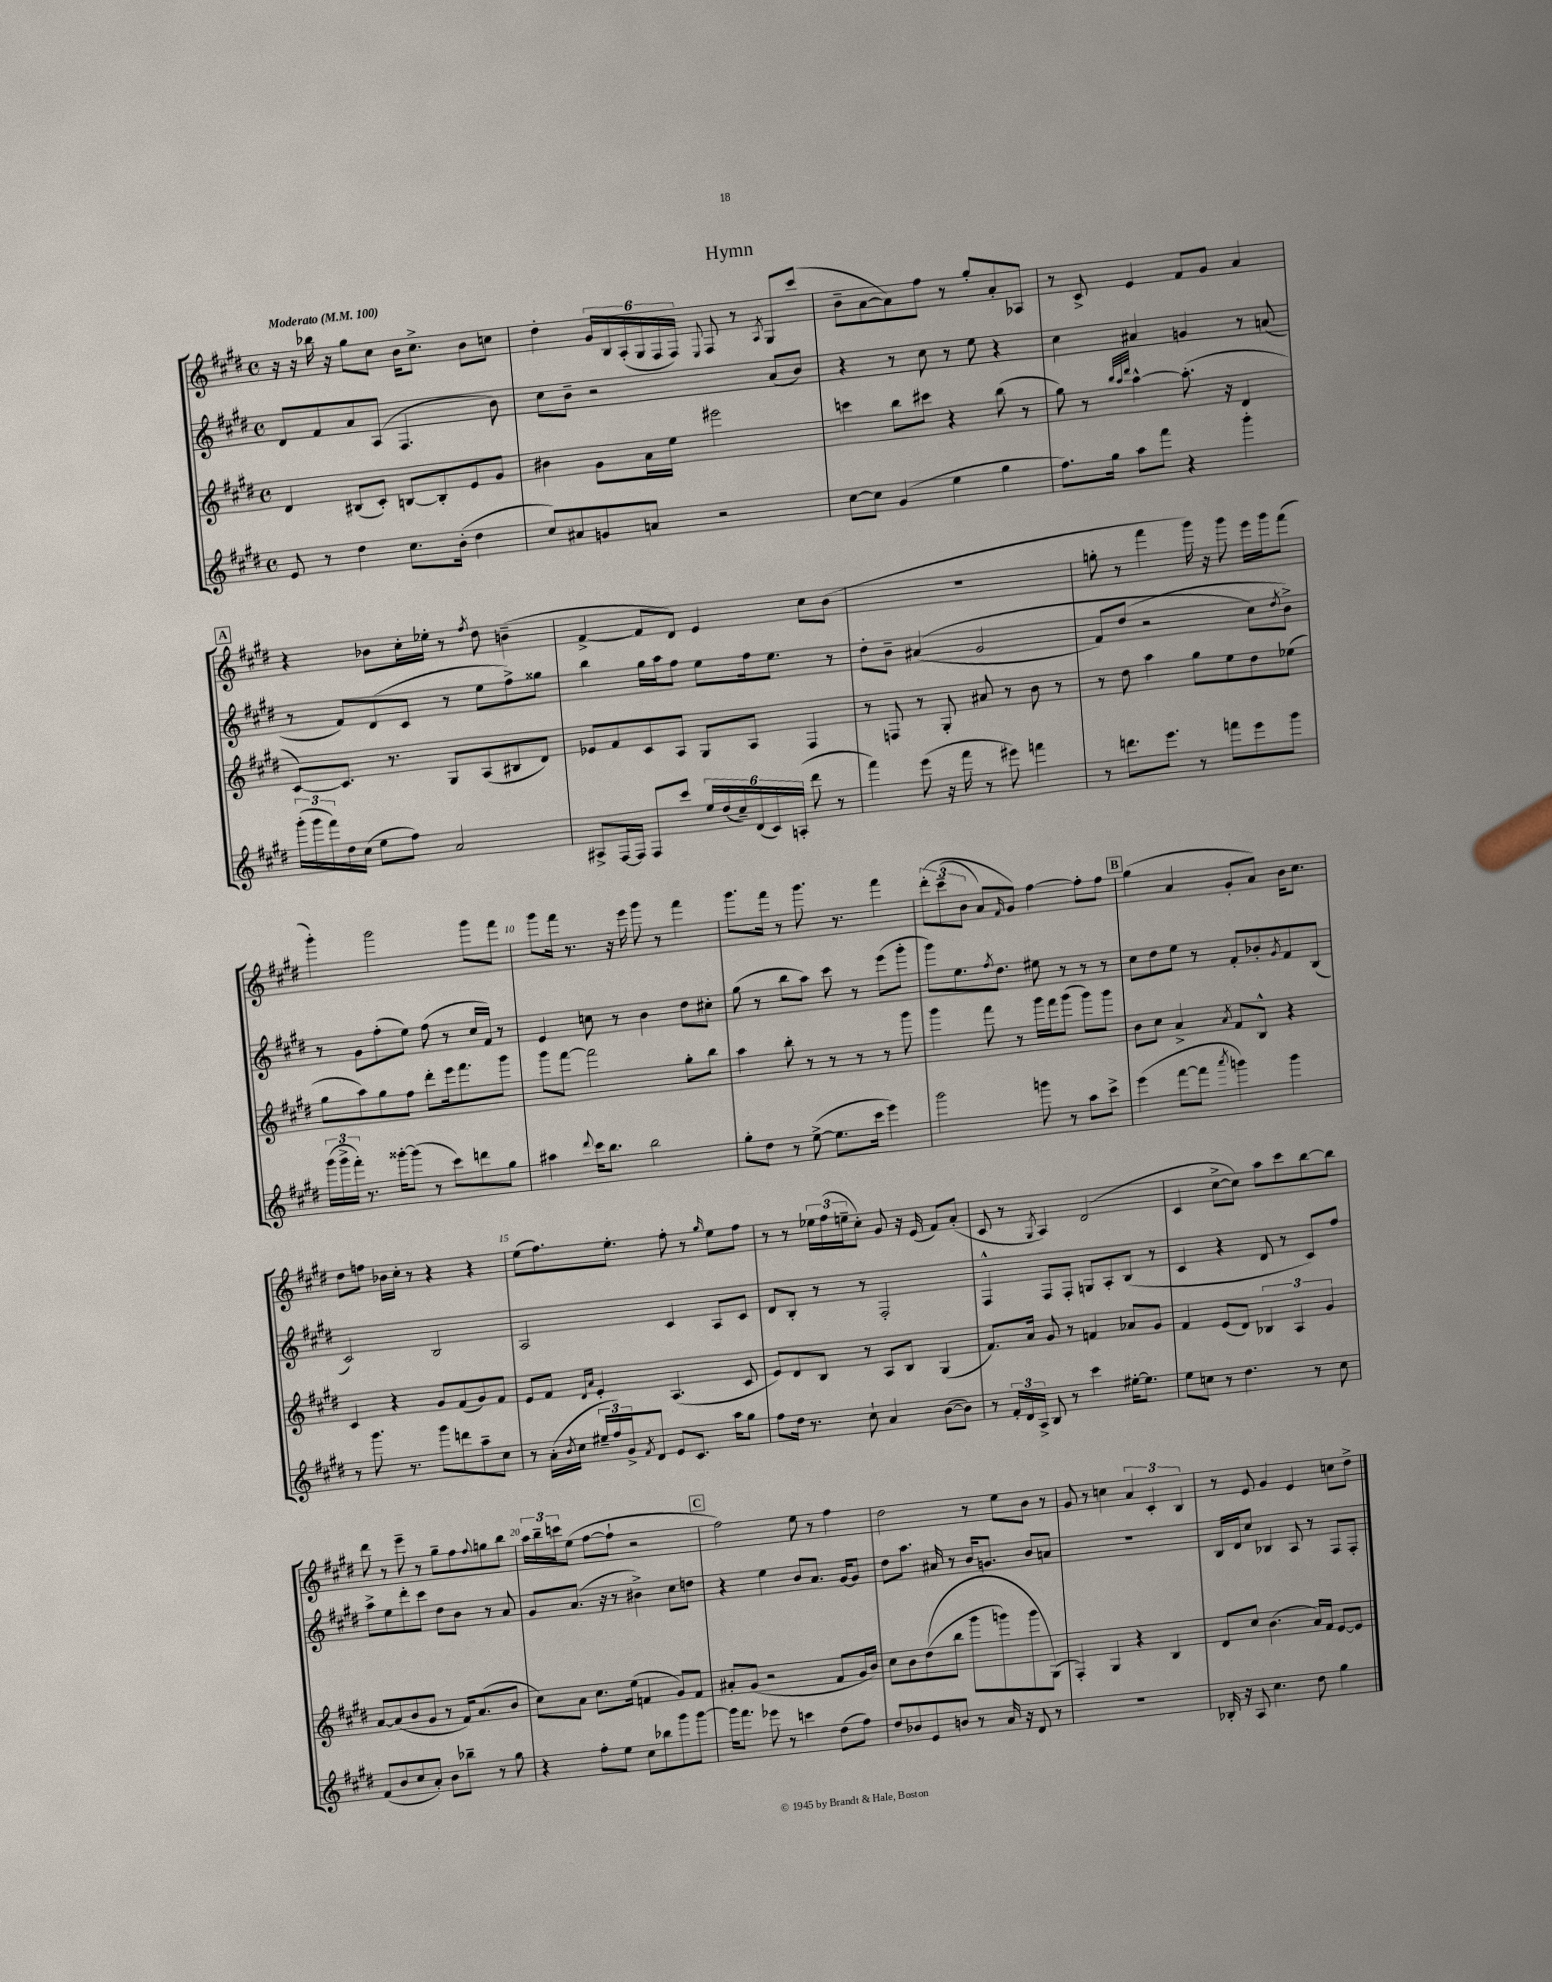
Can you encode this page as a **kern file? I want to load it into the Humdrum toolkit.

**kern	**kern	**kern	**kern
*staff4	*staff3	*staff2	*staff1
*clefG2	*clefG2	*clefG2	*clefG2
*k[f#c#g#d#]	*k[f#c#g#d#]	*k[f#c#g#d#]	*k[f#c#g#d#]
*M4/4	*M4/4	*M4/4	*M4/4
*met(c)	*met(c)	*met(c)	*met(c)
*MM100	*MM100	*MM100	*MM100
8e/	4d#/	8d#/L	16r
.	.	.	16r
8r	.	8f#/	16bb-\
.	.	.	16r
4dd#\	(8B#/L	8a/	8gg#\L
.	8c#'/J)	(8A/J	8cc#\J
8.cc#\L	[8B/L	4.F#/	16b\LK
.	.	.	8.cc#^\J
.	8B'/]	.	.
(16b'\Jk	.	.	.
4dd#\	8e/	.	8b\L
.	8g#/J	8b\)	8cc\J
=	=	=	=
8cc#/L)	4b#\	8cc#\L	4dd#'\
8a#/	.	8b~\J	.
8g/	8g#\L	2r	24g#/LL
.	.	.	24B/
.	.	.	(24A'/
8a/J	16a\L	.	24G#/
.	.	.	24F#/
.	16ee\JJ	.	.
.	.	.	24F#/JJ)
.	.	.	8qqE/
2r	2eee#\	.	8F#/
.	.	.	8r
.	.	.	8qA/
.	.	(8a/L	8G#/L
.	.	8b/J)	(8ccc#/J
=	=	=	=
[8cc#\L	4ccc\	4r	8b~\L
8cc#\]J	.	.	[8a\
(4g#/	8bb\L	8r	8a\])
.	8ccc#\J	8cc#\	8ff#\J
4ee\	4r	8r	8r
.	.	8ee\	8gg#'/L
4gg#\	(8bb\	4r	8a'/
.	8r	.	8A-/J
=	=	=	=
8.ff#\L)	8gg#\)	4cc#\	8r
.	8r	.	8c#^/
16gg#\Jk	.	.	.
.	32qqbb/LLL	.	.
.	32qqaa/	.	.
.	32qqddd#/JJJ	.	.
8aa\L	[4aa^^\	4a#/	4e/
8fff#\J	.	.	.
4r	(8.aa'\]	4g/	8f#/L
.	.	.	8g#/J
.	16r	.	.
4ggg#'\	4d#/	8r	4a/
.	.	(8a/	.
=	=	=	=
(24ggg#'\LL	[8c#/L)	8r	4r
24ggg#\	.	.	.
24fff#\)	.	.	.
16dd#\	8.c#/]J	8f#/L)	.
(16cc#\JJ	.	.	.
8ee\L	.	(8d#/	8b-\L
.	8.r	.	.
8ff#\J)	.	8c#/J	16cc#'\L
.	.	.	16ee-'\JJ
2a/	8G#/L	8r	8r
.	.	.	8qff#/
.	(8A/	8ee\L	8dd#\
.	8B#/	8ff#^\)	(4b~\
.	8d#/J)	8gg##\J	.
=	=	=	=
8A#^/L	8e-/L	4bb\	[4f#^/
[16F#/L	8f#/	.	.
16F#/]JJ	.	.	.
8F#/L	8c#/	16gg#\LL	8f#/]L
.	.	16aa\J	.
8ccc#/J	8A/J	8ff#\J	8d#/J)
24ee/LL	8G#/L	8ee\L	4e/
(24dd#/	.	.	.
24cc#~/)	.	.	.
(24d#/	8A/J	16ff#\k	.
24c#/)	.	.	.
.	.	8.ee\J	.
(24A'/JJ	.	.	.
8ddd#\	4F#/	.	8cc#\L
8r	.	8r	(8b\J
=	=	=	=
4fff#\)	8r	8dd#'\L	1r
.	8F/	8b~\J	.
(8eee\	8r	&((4a#/	.
16r	8G#'/	.	.
16fff#\	.	.	.
8r	8a#/	2g#/	.
8eee#\)	8r	.	.
4fff\	8b\	.	.
.	8r	.	.
=	=	=	=
8r	8r	8f#/L)	8gg'\
8.ddd\L	8dd#\	(8dd#/J	8r
.	4aa\	2r	4fff#\
8.eee\J	.	.	.
8r	8gg#\L	.	16ggg#\)
.	.	.	16r
8fff\L	8ee\	.	8ggg#\
8eee\	8dd#\	8cc#\L&)	16eee\LL
.	.	.	16ggg#\J
.	.	8qdd#/	.
8ggg#\J	(8ee-\J	8b^\J)	(8fff#\J
=	=	=	=
(24ggg#\LL	8gg#\L	8r	4ggg#'\)
24ggg#^\	.	.	.
24fff#'\JJ)	.	.	.
8.r	8aa\)	8g#\L	.
.	8gg#\	(8ff#'\	2ggg#\
[16ggg##'\LK	.	.	.
(8ggg##\]J	8ff#\J	8ee\J)	.
8r	8ddd#'\L	(8ff#\	.
8ccc#\L)	16eee\k	8r	.
.	8.fff#\	.	.
8ddd\	.	16cc#/LL	8ggg#\L
.	.	16f#/JJ)	.
8gg#\J	8ggg#\J	8r	8fff#\J
=	=	=	=
4aa#\	8ggg#\L	4e/	8ggg#\L
.	[8fff#\J	.	16fff#\Jk
.	.	.	8.r
8qqddd#/	.	.	.
16ccc#\LK	2fff#\]	8cc\	.
8.bb\J	.	.	.
.	.	8r	16r
.	.	.	16eee\
2bb\	.	4b\	8ggg#\
.	.	.	8r
.	8gg#'\L	8dd#\L	4fff#\
.	8bb\J	8cc#'\J	.
=	=	=	=
8gg#'\L	4aa\	(8gg#\	8.ggg#\L
8dd#\J	.	8r	.
.	.	.	16fff#\Jk
8r	8bb'\	8bb\L	8r
([8ee^\	8r	8aa\J)	8.ggg#\
8.ee\]L	8r	8ccc#\	.
.	.	.	8.r
.	8r	8r	.
16ccc#\Jk	.	.	.
4eee\)	8r	(8eee\L	4fff#\
.	8ggg#\	8ggg#'\J	.
=	=	=	=
2ggg#\	4ggg#\	8ggg#\L)	&(12ddd#'\L
.	.	.	(12ccc#~\
.	.	8.ee\	.
.	.	.	12b\J
.	8fff#\	.	8a/L)
.	.	8qff#/	.
.	.	8.dd#\J	.
.	.	.	16qqf#/
.	8r	.	8g#/J&)
8ggg\	16ggg#\LL	8ee#\	[4ff#\
.	16fff#\J	.	.
8r	(8ggg#\J	8r	.
8aa\L	8ggg#\L)	8r	8ff#'\]L
8ccc#^\J	8ggg#\J	8r	8ff#\J
=	=	=	=
(4eee\	8b\L	8cc#\L	(4gg#\
.	8cc#\J	8dd#\	.
[8fff#\L	4a^/	8ee\J	4a/
8fff#\]J	.	8r	.
8qaaa/	8qa/	.	.
4ggg\)	8f#/L	8f#'/L	8g#'/L
.	8B^^/J	8b-'/	8a/J)
.	.	8qg#/	.
4ggg\	4r	8f#/	16b\LK
.	.	.	8.cc#\J
.	.	(8B/J	.
=	=	=	=
8r	4c#/	2c#/)	8dd#\L
8.ggg#\	.	.	8ff\J
.	4r	.	16b-\LL
8.r	.	.	16cc#'\JJ
.	.	.	8r
8ggg#\L	8g#/L	2B/	4r
8ddd\	(8f#/	.	.
8aa~\	8g#/)	.	4r
8cc#\J	8f#/J	.	.
=	=	=	=
8r	8e/L	2A/	(8ee\L
(16a'\LL	8f#/J	.	8.ff#\)
8qb/	.	.	.
16cc#\JJ	.	.	.
.	16qqd#/LL	.	.
.	16qqa/JJ	.	.
24ee#~/LL	4e'/	.	.
24ff#/)	.	.	.
.	.	.	8.ee'\J
24g#^/J	.	.	.
8qf#/	.	.	.
8d#/J	.	.	.
8e/L	(4.A/	4c#/	8ff#'\
8.c#/J	.	.	8r
.	.	.	16qqgg#/
.	.	8A/L	8ee\L
16aa\LK	.	.	.
8gg#\J	8c#/	8c#/J	8ff#\J
=	=	=	=
8ff#\L	8e/L)	8d#/L	8r
16dd#\Jk	8d#/	8B'/J	8r
8.r	.	.	.
.	8B/J	8r	24ee-\LL
.	.	.	(24ff#\
.	.	.	24ee~\J
8cc#`\	8r	8r	8cc#'\J)
4a/	8A/L	2F#'/	8g#/
.	8B/J	.	16r
.	.	.	(16e/
([8b\L	(4G#/	.	8f#/L)
8b\]J)	.	.	(8a'/J
=	=	=	=
8r	8.f#/L)	4F#^^/	8c#/
24f#'/LL	.	.	8r
24d#/	.	.	.
.	16a/Jk	.	.
24A^/JJ	.	.	.
.	.	.	8qG#/
8B/	8g#/	8F#/L	4A/)
8r	8r	8F#'/J	.
4ccc#\	4f/	8G/L	(2d#/
.	.	8A'/	.
[16ee#'\LK	8a-/L	(8B/J	.
8.ee#\]J	.	.	.
.	8g#/J	8r	.
=	=	=	=
8ee\L	4f#/	4c#/	4c#/
8cc\J	.	.	.
8r	(8e/L	4r	[8cc#^\L
4.dd#\	8d#/J)	.	8cc#\]J)
.	6B-/	8d#/	8aa\L
.	.	8r	8ccc#\
.	6A/	.	.
8r	.	8c#/L)	[8bb\
.	6g#/	.	.
8cc\	.	8ff#/J	8bb\]J
=	=	=	=
(8f#/L	[8a/L	8aa^\L	8ddd#\
8b/	(8a/]	8ee\	8r
8cc#/	8b/	8ddd#'\	8eee~\
8a'/J)	8g#/J	8ccc#\J	8r
8b\L	8r	8dd#\L	8gg#~\L
8bb-~\J	16f#/LK)	8b\J	8ff#\
.	(8.a/	.	.
.	.	.	8qqff#/
8r	.	8r	8gg\
8gg#\	8b/J	8a/	8bb\J
=	=	=	=
4r	8cc#\L)	8g#/L	24aa\LL
.	.	.	24bb~\
.	.	.	24ccc\J
.	8a\J	(8.a/J	(8ee\J
8ff#'\L	8.cc#\L	.	[8ff#\L
.	.	16r	.
8ee\J	.	8r	8ff#`\]J
.	(16ee\Jk	.	.
8cc#\L	4f/	4b#^\)	2r
8bb-\	.	.	.
8ggg#\	8g#/L)	8cc#\L	.
[8ggg#\J	8f/J	8dd\J	.
=	=	=	=
16ggg#\]LK	8a#'/L	4r	2ff#\)
8.fff#\J	.	.	.
.	(8g#/J	.	.
8eee-\	2r	4ee\	.
8r	.	.	.
4ccc\	.	8b/L	8ee\
.	.	8.a/J	8r
(8dd#\L	8f#/L	.	4ff#\
.	.	[16g#/LK	.
8ff#\J)	16g#/L	8g#/]J	.
.	16b/JJ)	.	.
=	=	=	=
8dd#/L	8cc#\L	8dd#\L	2dd#\
8b-/	8b\	8.aa\J	.
8e/	&((8dd#\	.	.
.	.	16a#/	.
8b/J	8bb\J	8r	.
8r	8ggg#\L	16b/LK	8r
.	.	8.g/J	.
16a/	8ggg\)	.	8ee\L
16r	.	.	.
8d#/	8ggg\	8b/L	8b\J
8r	(8G#\J&)	8a/J	8r
=	=	=	=
1r	4F#'/)	1r	8g#/
.	.	.	8r
.	4G#/	.	4cc\
.	4r	.	6a/
.	.	.	6c#'/
.	4B/	.	.
.	.	.	6B/
=	=	=	=
16B-'/	8d#/L	16B/LL	8r
16r	.	16d#/J	.
8A/	8cc#/J	8cc#/J	8e/
4.cc#\	(4.b\	4B-/	4g#/
.	.	8A/	4e/
8dd#\	16a/LL)	8r	.
.	16f#/JJ	.	.
4gg#\	[8e/L	8F#/L	8cc\L
.	8e/]J	8F#'/J	8dd#^\J
==	==	==	==
*-	*-	*-	*-
